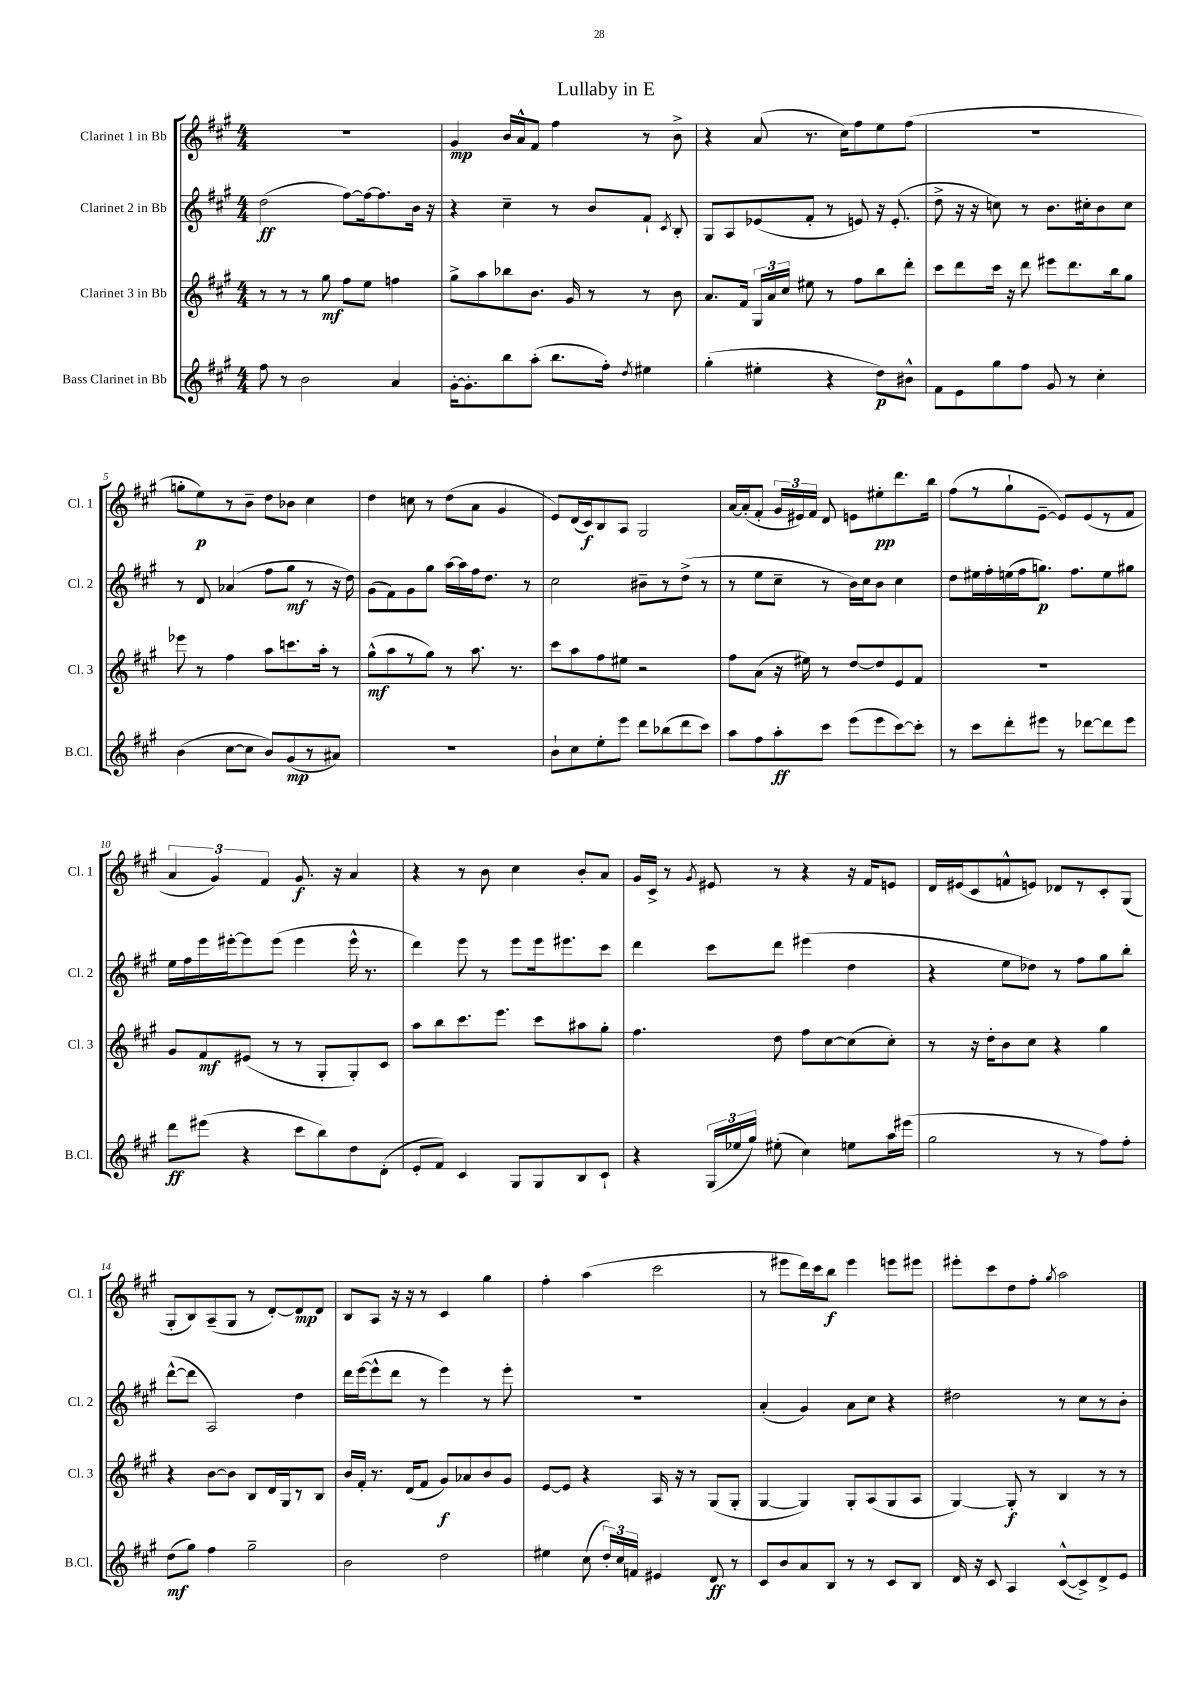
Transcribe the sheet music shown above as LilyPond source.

\header { title = "Lullaby in E" }
<<
\new StaffGroup <<
\new Staff = "s0" \with { instrumentName = "Clarinet 1 in Bb" shortInstrumentName = "Cl. 1" } {
    \clef treble \key a \major \numericTimeSignature \time 4/4
    \autoBeamOff R1 |
    gis'4\mp b'16[ a'16-^ fis'8] fis''4 r8 b'8-> |
    r4 a'8( r8. cis''16[) fis''8 e''8 fis''8]( |
    R1 |
    g''8[-. e''8\p) r8 b'8]-- d''8[ bes'8] cis''4 |
    d''4 c''8 r8 d''8[( a'8] gis'4 |
    e'8[) d'16( cis'16\f) b8 a8] gis2 |
    a'16[~ a'16-.( fis'8]-. \tuplet 3/2 { gis'16[ eis'16) fis'16] } d'8 e'8[ eis''8-.\pp d'''8. b''16] |
    fis''8[( r8 gis''8-! e'8]~-- e'8[) e'8( r8 fis'8] |
    \tuplet 3/2 { a'4 gis'4) fis'4 } gis'8.\f r16 a'4 |
    r4 r8 b'8 cis''4 b'8[-. a'8] |
    gis'16[ cis'16]-> r8 \acciaccatura { gis'8 } eis'8 r8 r4 r16 fis'16[ e'8] |
    d'16[ eis'16( cis'8 f'8-^ e'8]) des'8[ r8 cis'8-. gis8]( |
    gis8[-. b8) a8--( gis8] r8 d'8[~-.) d'8\mp d'8] |
    b8[ a8] r16 r16 r8 cis'4 gis''4 |
    fis''4-. a''4( cis'''2 |
    r8 eis'''8[ d'''16) cis'''16 b''8]\f eis'''4 e'''8[ eis'''8] |
    eis'''8[-. cis'''8 d''8 fis''8]-. \acciaccatura { gis''8 } a''2 \bar "|." |
}
\new Staff = "s1" \with { instrumentName = "Clarinet 2 in Bb" shortInstrumentName = "Cl. 2" } {
    \clef treble \key a \major \numericTimeSignature \time 4/4
    \autoBeamOff d''2\ff( fis''8[~) fis''16~ fis''8. b'16] r16 |
    r4 cis''4-- r8 b'8[ fis'8]-! \acciaccatura { cis'8 } b8-. |
    gis8[ a8 ees'8( fis'8]-. r8 e'8) r16 e'8.-.( |
    d''8-> r16 r16 c''8) r8 b'8.[ cis''16-. b'8 cis''8] |
    r8 d'8 aes'4( fis''8[ gis''8]\mf r8 r16 d''16) |
    gis'8[( fis'8) gis'8 gis''8] a''16[~ a''16 fis''16 d''8.] r8 |
    cis''2 bis'8[-- r8 d''8]->( r8 |
    r8 e''8[ cis''8]-- r8 b'16[) cis''16 b'8] cis''4 |
    d''8[ eis''16 fis''16-. e''16( fis''16 g''8.]\p) fis''8.[ e''8 gis''8] |
    e''16[ fis''16 e'''16 eis'''16~-. eis'''8 eis'''8]( eis'''4 eis'''16-^ r8. |
    d'''4) e'''8 r8 e'''8[ e'''16 eis'''8. cis'''8] |
    d'''4 cis'''8[ d'''8] eis'''4( d''4 |
    r4 e''8[ des''8]) r8 fis''8[ gis''8 b''8]-. |
    d'''8[~-^( d'''8] a2) d''4 |
    d'''16[ e'''16~( e'''8-^ d'''8] r8 e'''4) r8 e'''8-. |
    R1 |
    a'4-.( gis'4) a'8[ cis''8] r4 |
    dis''2 r8 cis''8[ r8 b'8]-. \bar "|." |
}
\new Staff = "s2" \with { instrumentName = "Clarinet 3 in Bb" shortInstrumentName = "Cl. 3" } {
    \clef treble \key a \major \numericTimeSignature \time 4/4
    \autoBeamOff r8 r8 r8 gis''8\mf fis''8[ e''8] f''4 |
    gis''8[-> a''8 bes''8 b'8.] gis'16 r8 r8 b'8 |
    a'8.[ fis'16] \tuplet 3/2 { gis16[ a'16 cis''16] } eis''8 r8 fis''8[ b''8 d'''8]-. |
    cis'''8[ d'''8 cis'''16] r16 d'''8 eis'''8[ d'''8. b''16 gis''8] |
    ees'''8 r8 fis''4 a''8[ c'''8. a''16]-. r8 |
    gis''8[-^\mf( a''8 r8 gis''8]) r8 a''8. r8. |
    cis'''8[ a''8 fis''8 eis''8] r2 |
    fis''8[ a'8]( r16 eis''16) r8 d''8[~ d''8 e'8 fis'8] |
    R1 |
    gis'8[ fis'8\mf eis'8]( r8 r8 gis8[-. gis8-.) cis'8] |
    a''8[ b''8 cis'''8. e'''8.] cis'''8[ ais''8 gis''8]-. |
    fis''4. d''8 fis''8[ cis''8~ cis''8( cis''8]-.) |
    r8 r16 d''16[-. b'8 cis''8] r4 gis''4 |
    r4 b'8[~ b'8] b8[ d'16 gis16 r8 b8] |
    b'16[ fis'16]-. r8. d'16[( fis'8] gis'8[\f) aes'8 b'8 gis'8] |
    e'8[~ e'8] r4 a16 r16 r8 gis8[( gis8]-. |
    gis4~ gis4) gis8[-. a8( gis8 a8] |
    gis4~) gis8-.\f r8 b4 r8 r8 \bar "|." |
}
\new Staff = "s3" \with { instrumentName = "Bass Clarinet in Bb" shortInstrumentName = "B.Cl." } {
    \clef treble \key a \major \numericTimeSignature \time 4/4
    \autoBeamOff fis''8 r8 b'2 a'4 |
    gis'16[~-. gis'8.-. b''8 a''8]-.( b''8.[ fis''16]-.) \acciaccatura { d''8 } eis''4 |
    gis''4-.( eis''4-. r4 d''8[\p) bis'8]-^ |
    fis'8[ e'8 gis''8 fis''8] gis'8 r8 cis''4-. |
    b'4( cis''8[~ cis''8] b'8[) gis'8\mp( r8 ais'8]) |
    R1 |
    b'8[-! cis''8 e''8-. e'''8] d'''8[ bes''8( d'''8 cis'''8]) |
    a''8[ fis''8 a''8-.\ff cis'''8] e'''8[( e'''8 cis'''8~) cis'''8]-. |
    r8 cis'''8[ d'''8-. eis'''8] r8 des'''8[~ des'''8 eis'''8] |
    d'''8[\ff eis'''8]( r4 cis'''8[ b''8) d''8 d'8]-.( |
    e'8[-. fis'8]) cis'4 gis8[ gis8 b8 cis'8]-! |
    r4 \tuplet 3/2 { gis16[( ees''16 gis''16]) } eis''8-.( cis''4) e''8[ a''16 eis'''16]( |
    gis''2 r8 r8 fis''8[) fis''8]-. |
    d''8[\mf( gis''8]) fis''4 gis''2-- |
    b'2 d''2 |
    eis''4 cis''8( \tuplet 3/2 { d''16[-.) cis''16 f'16] } eis'4 d'8\ff r8 |
    cis'8[ b'8 a'8 b8] r8 r8 cis'8[ b8] |
    d'16 r16 cis'8 a4 cis'8[~-^( cis'8->) d'8-> e'8] \bar "|." |
}
>>
>>
